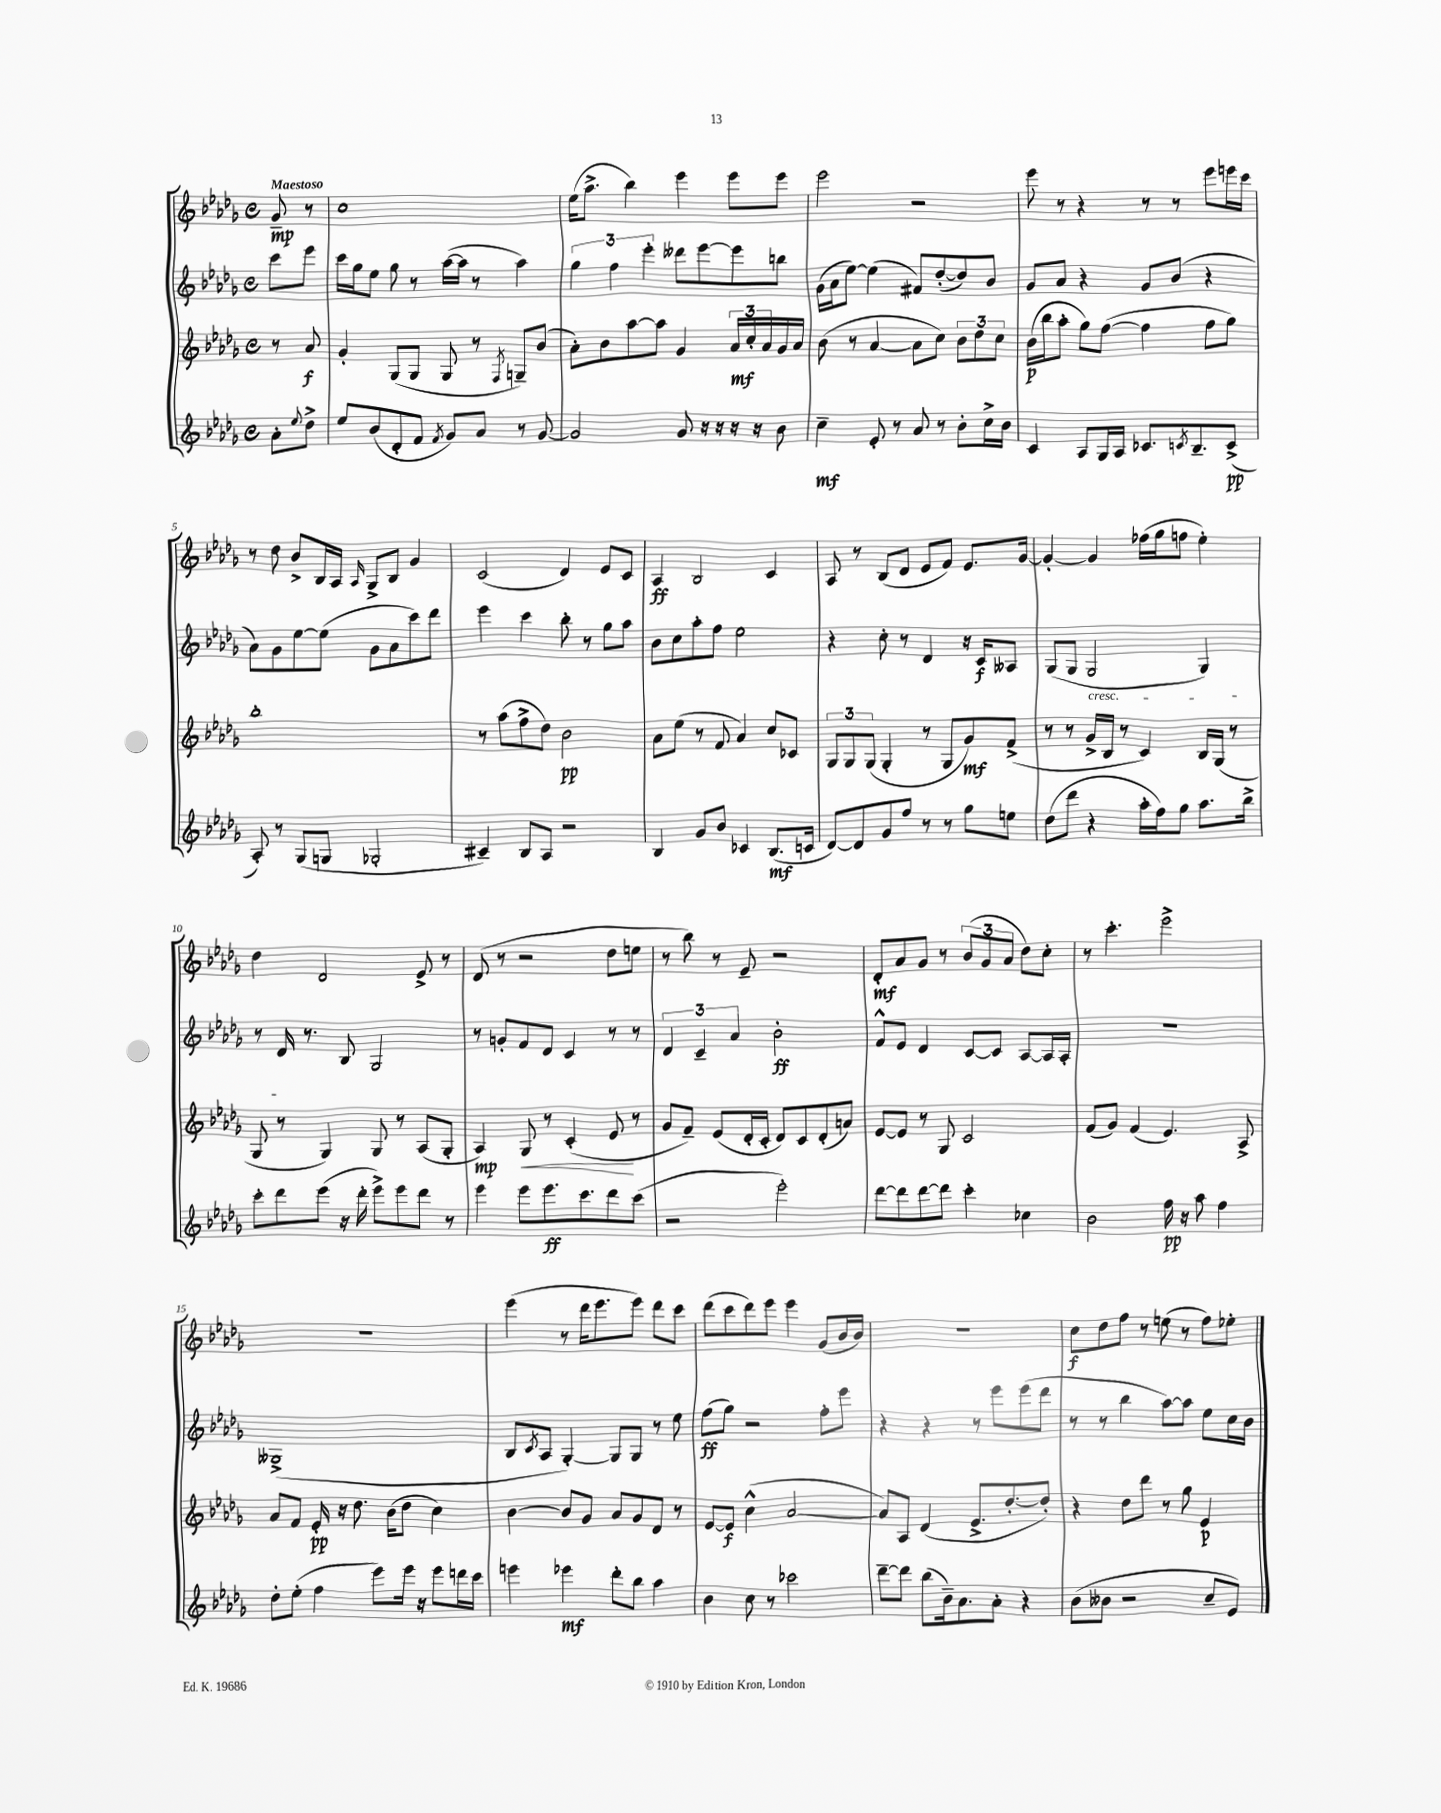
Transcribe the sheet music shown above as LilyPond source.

<<
\new StaffGroup <<
\new Staff = "s0" {
    \clef treble \key des \major \defaultTimeSignature \time 4/4 \partial 4 \tempo "Maestoso"
    ges'8--\mp r8 |
    c''1 |
    ees''16( aes''8.-> bes''4) ees'''4 ees'''8 ees'''8 |
    ees'''2 r2 |
    ees'''8 r8 r4 r8 r8 ees'''8 e'''16 c'''16 |
    r8 des''8 bes'8-> bes16 aes16 \grace { aes16 } ges8-> bes8 ges'4 |
    c'2( des'4) ees'8 c'8 |
    aes4\ff bes2 c'4 |
    aes8 r8 bes8( des'8 ees'8 f'8) ees'8. ges'16~ |
    ges'4~-. ges'4 fes''16( ges''16 f''8 ees''4-.) |
    des''4 des'2 ees'8-> r8 |
    des'8( r8 r2 des''8 e''8 |
    r8 bes''8) r8 ees'8-- r2 |
    des'8-.\mf aes'8 ges'8 r8 \tuplet 3/2 { bes'8( ges'8 aes'8 } des''8) c''8-. |
    r8 c'''4.-. ees'''2-> |
    R1 |
    ees'''4( r8 des'''16 ees'''8. ees'''8) des'''8 c'''8 |
    des'''8( c'''8 des'''8) ees'''8 ees'''4 ges'8( bes'16 bes'16) |
    r1 |
    c''8\f des''8 f''8 r8 e''8( r8 f''8) ees''8-. \bar "|." |
}
\new Staff = "s1" {
    \clef treble \key des \major \defaultTimeSignature \time 4/4 \partial 4
    c'''8 ees'''8 |
    c'''16 ges''16 ees''8 ges''8 r8 aes''16~( aes''16 r8 aes''4) |
    \tuplet 3/2 { ges''4 f''4 ees'''4-. } deses'''8 ees'''8~ ees'''8 b''8 |
    ges'16( aes'16 ees''8~) ees''4( fis'8) des''8~-.( des''8) bes'8 |
    ges'8 aes'8 r4 ges'8 bes'8( r4 |
    aes'8) ges'8 ees''8~ ees''8( ges'8 aes'8 c'''8) des'''8 |
    ees'''4 c'''4 bes''8-. r8 ges''8 aes''8 |
    bes'8 c''8 aes''8-. f''8 ees''2 |
    r4 c''8-. r8 des'4 r16 c'16\f aeses8 |
    ges8( ges8 ges2\cresc ges4) |
    r8 des'16\! r8. bes8 ges2 |
    r8 g'8-. f'8 des'8 c'4 r8 r8 |
    \tuplet 3/2 { des'4 c'4-- aes'4 } bes'2-.\ff |
    f'8-^ ees'8 des'4 c'8~ c'8 aes8~ aes16 aes16-. |
    R1 |
    geses1->( |
    bes8 \acciaccatura { c'8 } aes8 ges4~-.) ges8 ges8 r8 ees''8 |
    f''8\ff( ges''8) r2 f''8-. ees'''8 |
    r4 r4 r8 ees'''8 ees'''8( des'''8 |
    r8 r8 bes''4 aes''8~) aes''8 ees''8 c''16 bes'16 \bar "|." |
}
\new Staff = "s2" {
    \clef treble \key des \major \defaultTimeSignature \time 4/4 \partial 4
    r8 aes'8\f |
    ges'4-. ges8( ges8 ges8 r8 \acciaccatura { f8 } g8--) bes'8( |
    aes'8-.) bes'8 aes''8~ aes''8 ges'4 \tuplet 3/2 { aes'16\mf c''16-. aes'16 } ges'16 aes'16 |
    bes'8( r8 aes'4~ aes'8 c''8) \tuplet 3/2 { bes'8 des''8 c''8 } |
    bes'16\p( bes''16 aes''8-. ges''8) f''8~( f''4 f''8 ges''8) |
    bes''1-. |
    r8 aes''8( f''8-> des''8) bes'2\pp |
    aes'8 ees''8( r8 f'8 aes'4) c''8 ces'8 |
    \tuplet 3/2 { ges8 ges8 ges8( } ges4-. r8 ges8 ges'8\mf) f'8->( |
    r8 r8 ges'16-> bes16 r8 c'4) bes16 ges16( r8 |
    ges8 r8 ges4) ges8 r8 aes8( ges8-. |
    aes4\mp) ges8\< r8 c'4-.( ees'8\! r8 |
    ges'8 f'8--) ees'8( des'16-. c'16-. des'8) c'8 des'8-.( a'8) |
    ees'8~ ees'8 r8 ges8 c'2 |
    f'8( ges'8) f'4( ees'4.) aes8-> |
    aes'8 f'8 ees'16-.\pp r16 des''8. bes'16( des''8 c''4) |
    bes'4~ bes'8 ges'8 aes'8 ges'8 des'8 r8 |
    ees'8~ ees'8\f c''4-^( aes'2~ |
    aes'8) aes8 des'4( ees'8.-> des''8.~-. des''8-.) |
    r4 des''8 des'''8 r8 ges''8 ees'4\p \bar "|." |
}
\new Staff = "s3" {
    \clef treble \key des \major \defaultTimeSignature \time 4/4 \partial 4
    aes'8-. \appoggiatura { ees''8 } des''8-> |
    ees''8 bes'8( des'8-. f'8 \acciaccatura { f'8 } ges'8) aes'8 r8 ges'8~ |
    ges'2 ges'8 r16 r16 r16 r16 bes'8 |
    c''4--\mf ees'8-. r8 aes'8 r8 bes'8-. c''16-> bes'16 |
    c'4 aes8 ges16 aes16 ces'8. \acciaccatura { c'8 } bes8.-- c'8->\pp( |
    aes8-.) r8 ges8( g8 ges2-. |
    cis'4--) bes8 aes8 r2 |
    bes4 ges'8 bes'8 ces'4 bes8.\mf( c'16 |
    des'8~) des'8 ges'8 f''8 r8 r8 ges''8 e''8 |
    des''8( des'''8 r4 aes''16-. f''16) ges''8 aes''8. bes''16-> |
    c'''8-. des'''8 ees'''8( r16 des'''16-. ees'''8->) ees'''8 des'''8 r8 |
    ees'''4 ees'''8 ees'''8.\ff c'''8. des'''8 c'''8( |
    r2 ees'''2-.) |
    des'''8~ des'''8 des'''8~ des'''8 c'''4-. ces''4 |
    bes'2 f''16\pp r16 aes''8 f''4 |
    des''8-. ees''8-.( f''4 ees'''8) ees'''16 r16 ees'''8 d'''16 c'''16 |
    e'''4 ees'''4\mf des'''8-. bes''8 aes''4 |
    bes'4 c''8 r8 ces'''2 |
    des'''8~-- des'''8 bes''8( bes'16--) aes'8. aes'8-. r4 |
    bes'8( beses'8 r2 c''8-- ees'8) \bar "|." |
}
>>
>>
